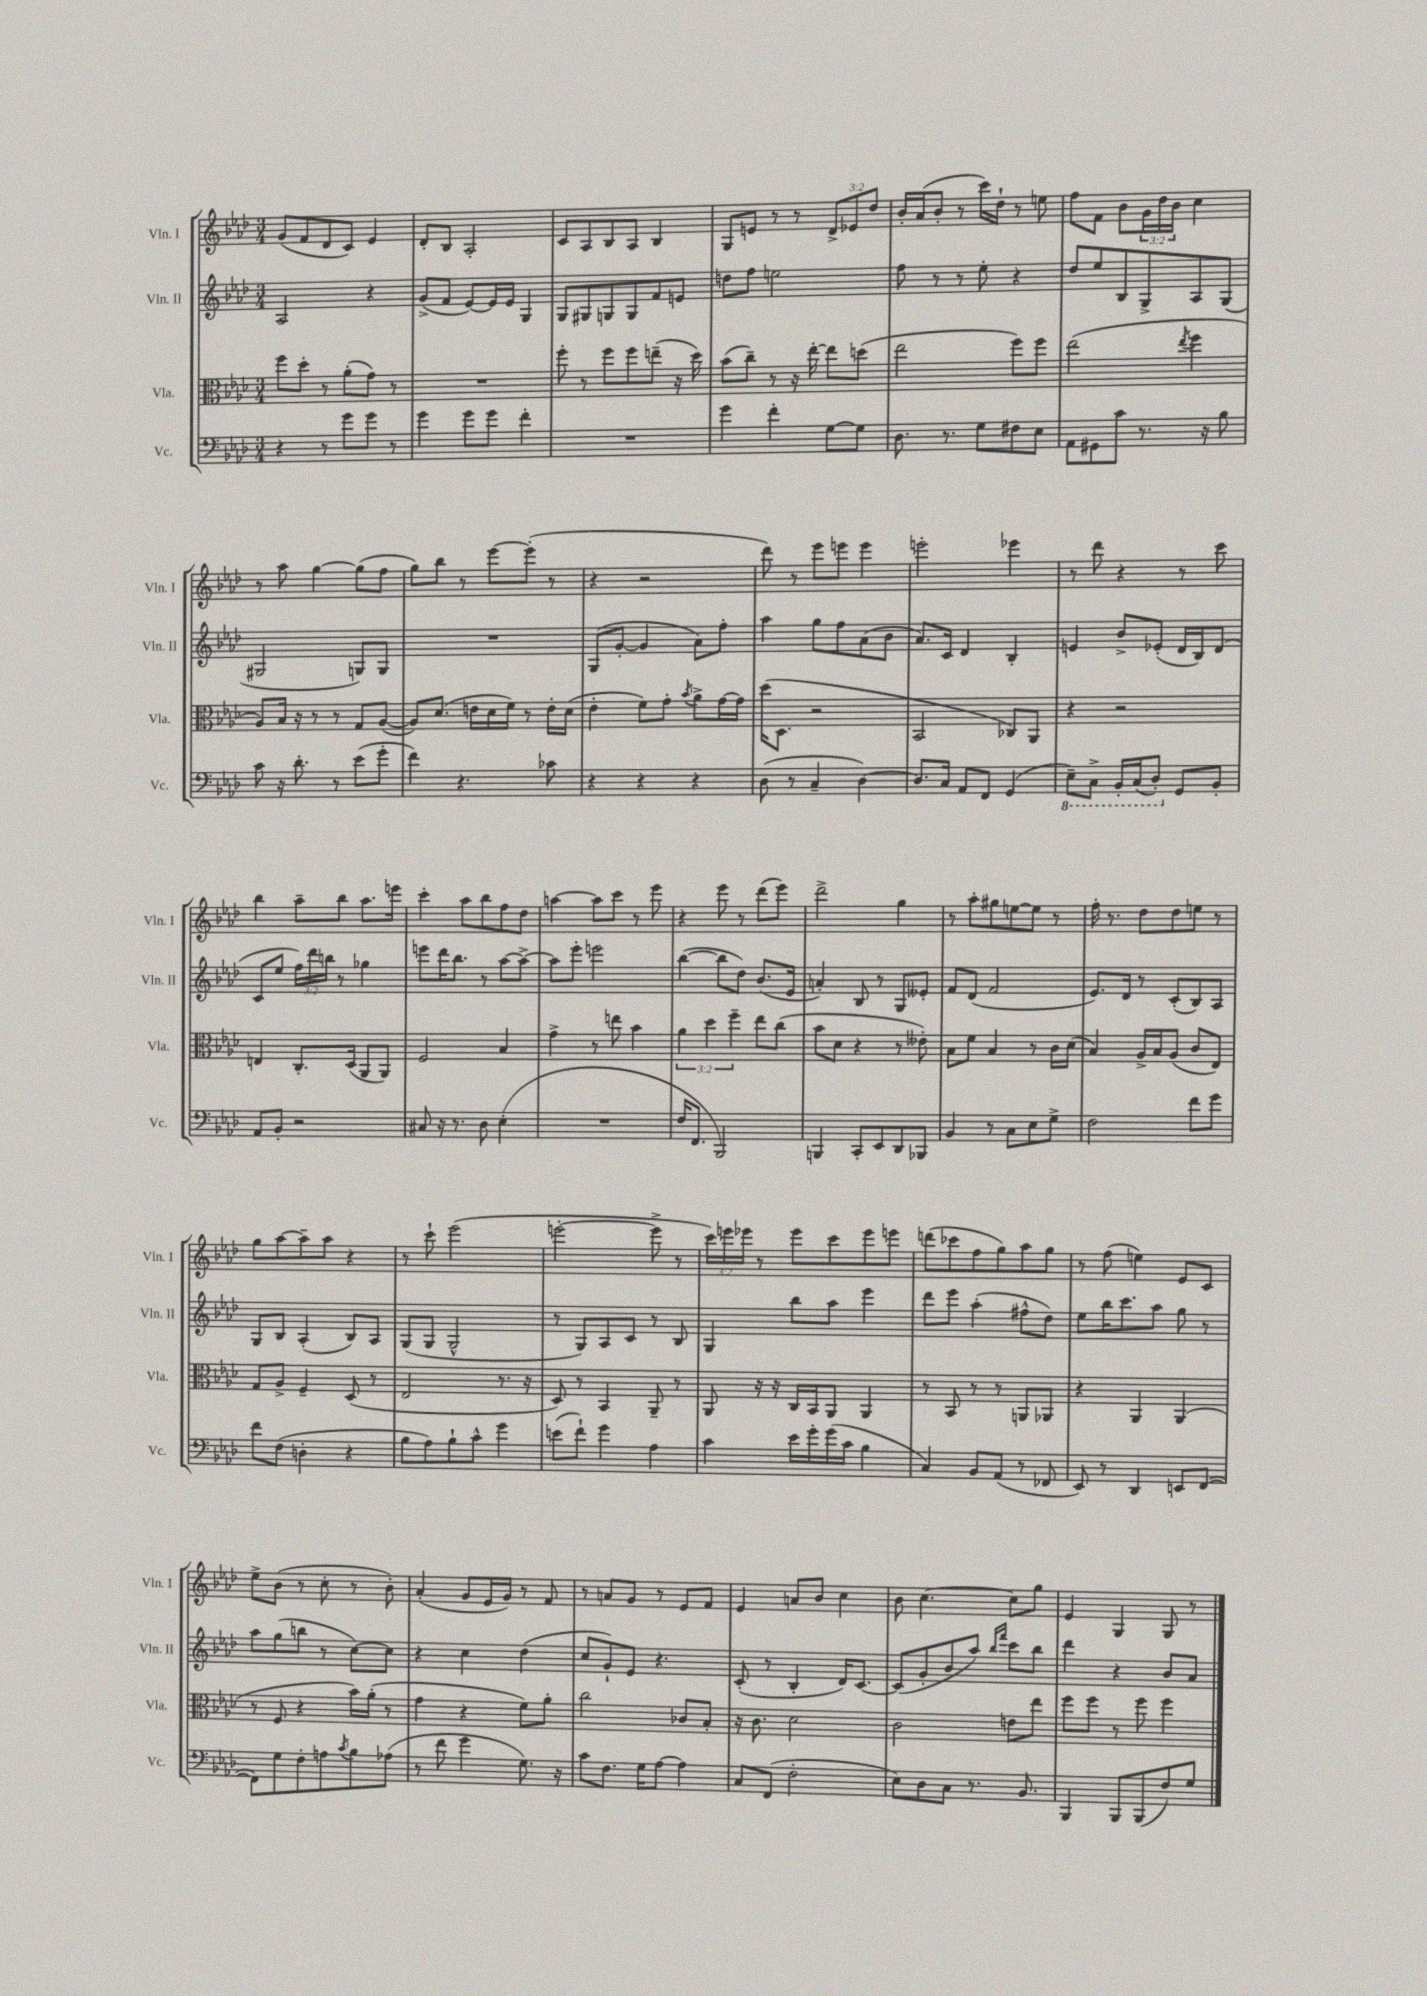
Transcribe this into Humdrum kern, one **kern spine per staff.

**kern	**kern	**kern	**kern
*staff4	*staff3	*staff2	*staff1
*clefF4	*clefC3	*clefG2	*clefG2
*k[b-e-a-d-]	*k[b-e-a-d-]	*k[b-e-a-d-]	*k[b-e-a-d-]
*M3/4	*M3/4	*M3/4	*M3/4
4r	8ff\L	2A-/	(8g/L
.	8dd-'\J	.	8f/
8r	8r	.	8d-/
8g\L	(8a-'\L	.	8c/J)
8g\J	8g\J)	4r	4e-/
8r	8r	.	.
=	=	=	=
4g\	2.r	(8g^/L	8d-'/L
.	.	8f/J	8B-/J
8g\L	.	[8e-/L)	2A-'/
8g\J	.	16e-/]L	.
.	.	16e-/JJ	.
4f'\	.	4G/	.
=	=	=	=
2.r	8ff'\	8G/L	8c/L
.	8r	8G#/	8A-/
.	8ff\L	8G/	8B-/
.	8ff\	8G/	8A-/J
.	(8ee~\J	8f/	4B-/
.	16r	8e/J	.
.	16dd-\)	.	.
=	=	=	=
4g\	(8b-\L	8dd\L	8G/L
.	8cc~\J)	8ff\J	8e/J
4f'\	8r	2ee\	8r
.	16r	.	8r
.	[16ee-'\	.	.
[8G\L	8ee-\]L	.	12d-^/L
.	.	.	12e-/
8G\]J	(8dd\J	.	.
.	.	.	12dd-/J
=	=	=	=
8.D-\	2ee-\	8ff\	16b-'/LL
.	.	.	(16a-/J
.	.	8r	8b-'/J
8.r	.	.	.
.	.	8r	8r
8G\L	.	8ee-'\	16ccc\LL)
.	.	.	16dd-`\JJ
8F#\	8ff\L)	4r	8r
8E-\J	8ff\J	.	8ee\
=	=	=	=
8AA-\L	(2ee-\	8dd-/L	8ff\L
8GG#\	.	8ee-/	8f\J
8c\J	.	8B-/	8b-\L
8.r	.	8G^/	24g\L
.	.	.	24dd-\
.	.	.	24b-\JJ
.	8qee-/	.	.
.	4ff\	8A-/	4cc\
16r	.	.	.
8B-\	.	(8G/J	.
=	=	=	=
8c\	8A-/L)	2G#/	8r
16r	16B-/Jk	.	8aa-\
8.d-'\	16r	.	.
.	8r	.	[4gg\
8r	8r	.	.
(8e-\L	8G/L	8G/L)	(8gg\]L
8g'\J	([8A-/J	8G/J	8ff\J
=	=	=	=
4f\)	8A-/]L)	2.r	8gg\L)
.	(8.d-/J	.	8bb-\J
4.r	.	.	8r
.	16e\LL	.	.
.	16d-\	.	[8eee-\L
.	16f\JJ)	.	.
.	8r	.	(8eee-'\]J
8c-\	16e'\LL	.	8r
.	(16d-\JJ	.	.
=	=	=	=
4r	4e-'\	(8G/L	4r
.	.	[8g'/J	.
4r	8f\L)	4g/]	2r
.	8g'\J	.	.
.	8qb-/	.	.
4r	8a-^\L	8a-\L)	.
.	[16g\L	8ff'\J	.
.	16g\]JJ	.	.
=	=	=	=
(8D-\	(16dd-\LK	4aa-\	8ddd-\)
.	8.D-\J	.	.
8r	.	.	8r
4C~/	2r	8gg\L	8eee-\L
.	.	8ff\	8eee\J
[4D-\)	.	(8a-\	4eee\
.	.	8b-\J	.
=	=	=	=
8.D-/]L	2BB-/	8.a-/L)	2eee'\
16C/Jk	.	16c/Jk	.
8AA-/L	.	4d-/	.
8FF/J	.	.	.
(4GG/	8C-/L)	4B-'/	4eee-\
.	8AA-/J	.	.
=	=	=	=
8EE-~\L)	4r	4e/	8r
8CC^\J	.	.	8ddd-\
16BBB-'/LL	2r	8b-^/L	4r
(16CC/J	.	.	.
8DD-'/J)	.	(8e-'/J	.
8GG/L	.	16d-/LL	8r
.	.	16B-/J)	.
8BB-'/J	.	(8d-/J	8ccc\
=	=	=	=
8AA-/L	4E/	8c/L	4bb-\
8BB-'/J	.	8ee-/J	.
2r	8.C'/L	24ff\LL)	8aa-~\L
.	.	24ddd-\	.
.	.	24bb\JJ	.
.	.	8r	8bb-\J
.	(16D-/Jk	.	.
.	8AA-/L	4gg-\	8.aa-\L
.	8AA-/J)	.	.
.	.	.	16eee\Jk
=	=	=	=
8C#/	2F/	8eee\L	4ccc'\
16r	.	16ddd-\K	.
8.r	.	8.bb-\J	.
.	.	.	8aa-\L
8D-\	.	8r	8bb-\
(4E-'\	4B-/	[8aa-\L	8ff\
.	.	8aa-^\_J	8dd-\J
=	=	=	=
2.r	4g^\	8aa-\]L	[4aa\
.	.	8eee-'\J	.
.	8r	2eee\	8aa\]L
.	8ee\	.	8ccc\J
.	4b-\	.	8r
.	.	.	8eee-\
=	=	=	=
16F/LK	6a-\	([4bb-\	4r
8.FF/J	.	.	.
.	6dd-\	.	.
2BBB-/)	.	8bb-\]L	8eee-\
.	6ff~\	.	.
.	.	8dd-\J)	8r
.	8ee-\L	(8.b-/L	(8ddd-\L
.	(8cc\J	.	8eee-\J)
.	.	16e-/Jk	.
=	=	=	=
4BBB/	8b-\L	4a'/)	2ddd-^\
.	8d-\J	.	.
8CC'/L	4r	8B-/	.
8EE-/	.	8r	.
8DD-/	8r	8G/L	4gg\
8BBB-/J	8e--'\)	8e--'/J	.
=	=	=	=
4BB-/	8B-\L	8f/L	8r
.	8f\J	(8d-/J	8aa-'\L
8r	4B-/	2f/	8gg#\
8C\L	.	.	[8ee\
8E-\	8r	.	8ee\]J
8G^\J	16c\LL	.	8r
.	(16d-\JJ	.	.
=	=	=	=
2F\	4B-/)	8.e-/L)	16ff'\
.	.	.	8.r
.	.	16d-/Jk	.
.	16A-^/LL	8r	8dd-\L
.	16B-/J	.	.
.	(8A-/J	(8c'/L	8dd-\
8f\L	8c/L	8B-/)	8ee\J
8g\J	8E-/J)	8A-/J	8r
=	=	=	=
8f\L	8G/L	8G/L	8gg\L
(8F\J	8A-^/J	8B-/J	[8aa-\
4D'\	4F~/	(4A-'/	8aa-~\]
.	.	.	8aa-\J
4r	(8D-/	8B-/L)	4r
.	8r	8A-/J	.
=	=	=	=
8B-\L	2E-/	(8G/L	8r
8A-\)	.	8G/J	8ccc`\
8B-`\	.	2G^^/	(2eee-\
8c^^\J	.	.	.
4g\	8.r	.	.
.	16r	.	.
=	=	=	=
(8e\L	8D-/)	8r	[2eee'\
8f`\J)	8r	8G/L)	.
4g\	4BB-/	8A-/	.
.	.	8c/J	.
4A-\	8AA-~/	8r	8eee^\]
.	8r	8B-/	8r
=	=	=	=
4c\	8AA-/	4G/	24ccc\LL)
.	.	.	24eee\
.	.	.	24eee-\JJ
.	16r	.	8r
.	16r	.	.
16e-\LL	16C/LL	8bb-\L	8eee-\L
16g'\	16BB-/J	.	.
(16g\	8AA-/J	8aa-\J	8ccc\
16c\JJ	.	.	.
4B-\	4AA-/	4eee-\	8eee-\
.	.	.	8eee\J
=	=	=	=
4C/)	8r	8ddd-\L	(8ddd\L
.	8BB-/	8eee-\J	8ccc-\
8BB-/L	8r	(4aa-'\	8ff\
(8AA-/J	8r	.	8gg\)
8r	8AA/L	8ff#^^\L	8aa-\
8FF-/	8AA-/J	8dd-\J)	8gg\J
=	=	=	=
8EE-/)	4r	8ee-\L	8r
8r	.	16bb-\K	(8ff\
.	.	8.ccc\	.
4DD-/	4AA-/	.	4ee\)
.	.	8aa-\J	.
8EE/L	(4AA-/	8gg\	8e-/L
([8FF/J	.	8r	8c/J
=	=	=	=
8FF\]L)	8r	8aa-\L	8ee-^\L
8G\	8F/	(8gg\	(8b-\J
8F'\	4r	8bb\J	8r
8A\	.	8r	8cc'\
8qc/	.	.	.
8B-\	16b-\LL)	[8cc\L)	8r
.	(16a-'\JJ	.	.
(8A-\J	8r	8cc\]J	8b-'\)
=	=	=	=
8r	4g\	4r	(4a-'/
8f\	.	.	.
4g\	4r	4cc\	8g/L
.	.	.	16e-/L
.	.	.	16g/JJ)
8.G\)	8f\L)	(4dd-\	8r
.	8a-'\J	.	8f/
16r	.	.	.
=	=	=	=
8c\L	2cc\	8cc/L	8r
8.F\J	.	8g`/)	8a/L
.	.	8e-/J	8g/J
16G\LK	.	.	.
[8A-\J	.	4.r	8r
4A-\]	8c-/L	.	8e-/L
.	8B-'/J	.	8f/J
=	=	=	=
8C/L	16r	(8c'/	4e-/
.	8.c\	.	.
(8FF/J	.	8r	.
2F'\	2d-\	4B-'/	8a/L
.	.	.	8b-/J
.	.	16d-/LK)	4cc\
.	.	[8.c/J	.
=	=	=	=
8E-\L)	2c\	(8c/]L	8b-\
8D-\	.	8g'/	[4.cc\
8C\J	.	8b-/	.
8.r	.	8aa-/J)	.
.	.	16qqbb-/LL	.
.	.	16qqfff/JJ	.
.	8e\L	8ccc\L	8cc\]L
8.BB-/	.	.	.
.	8ee-\J	8bb-\J	8gg\J
=	=	=	=
4BBB-/	8ff\L	4ddd-\	4e-/
.	8ff\J	.	.
8BBB-/L	8r	4r	4G/
(8BBB-/	8ff\	.	.
8F/)	4ff\	8b-/L	8G/
8G/J	.	8a-/J	8r
==	==	==	==
*-	*-	*-	*-
